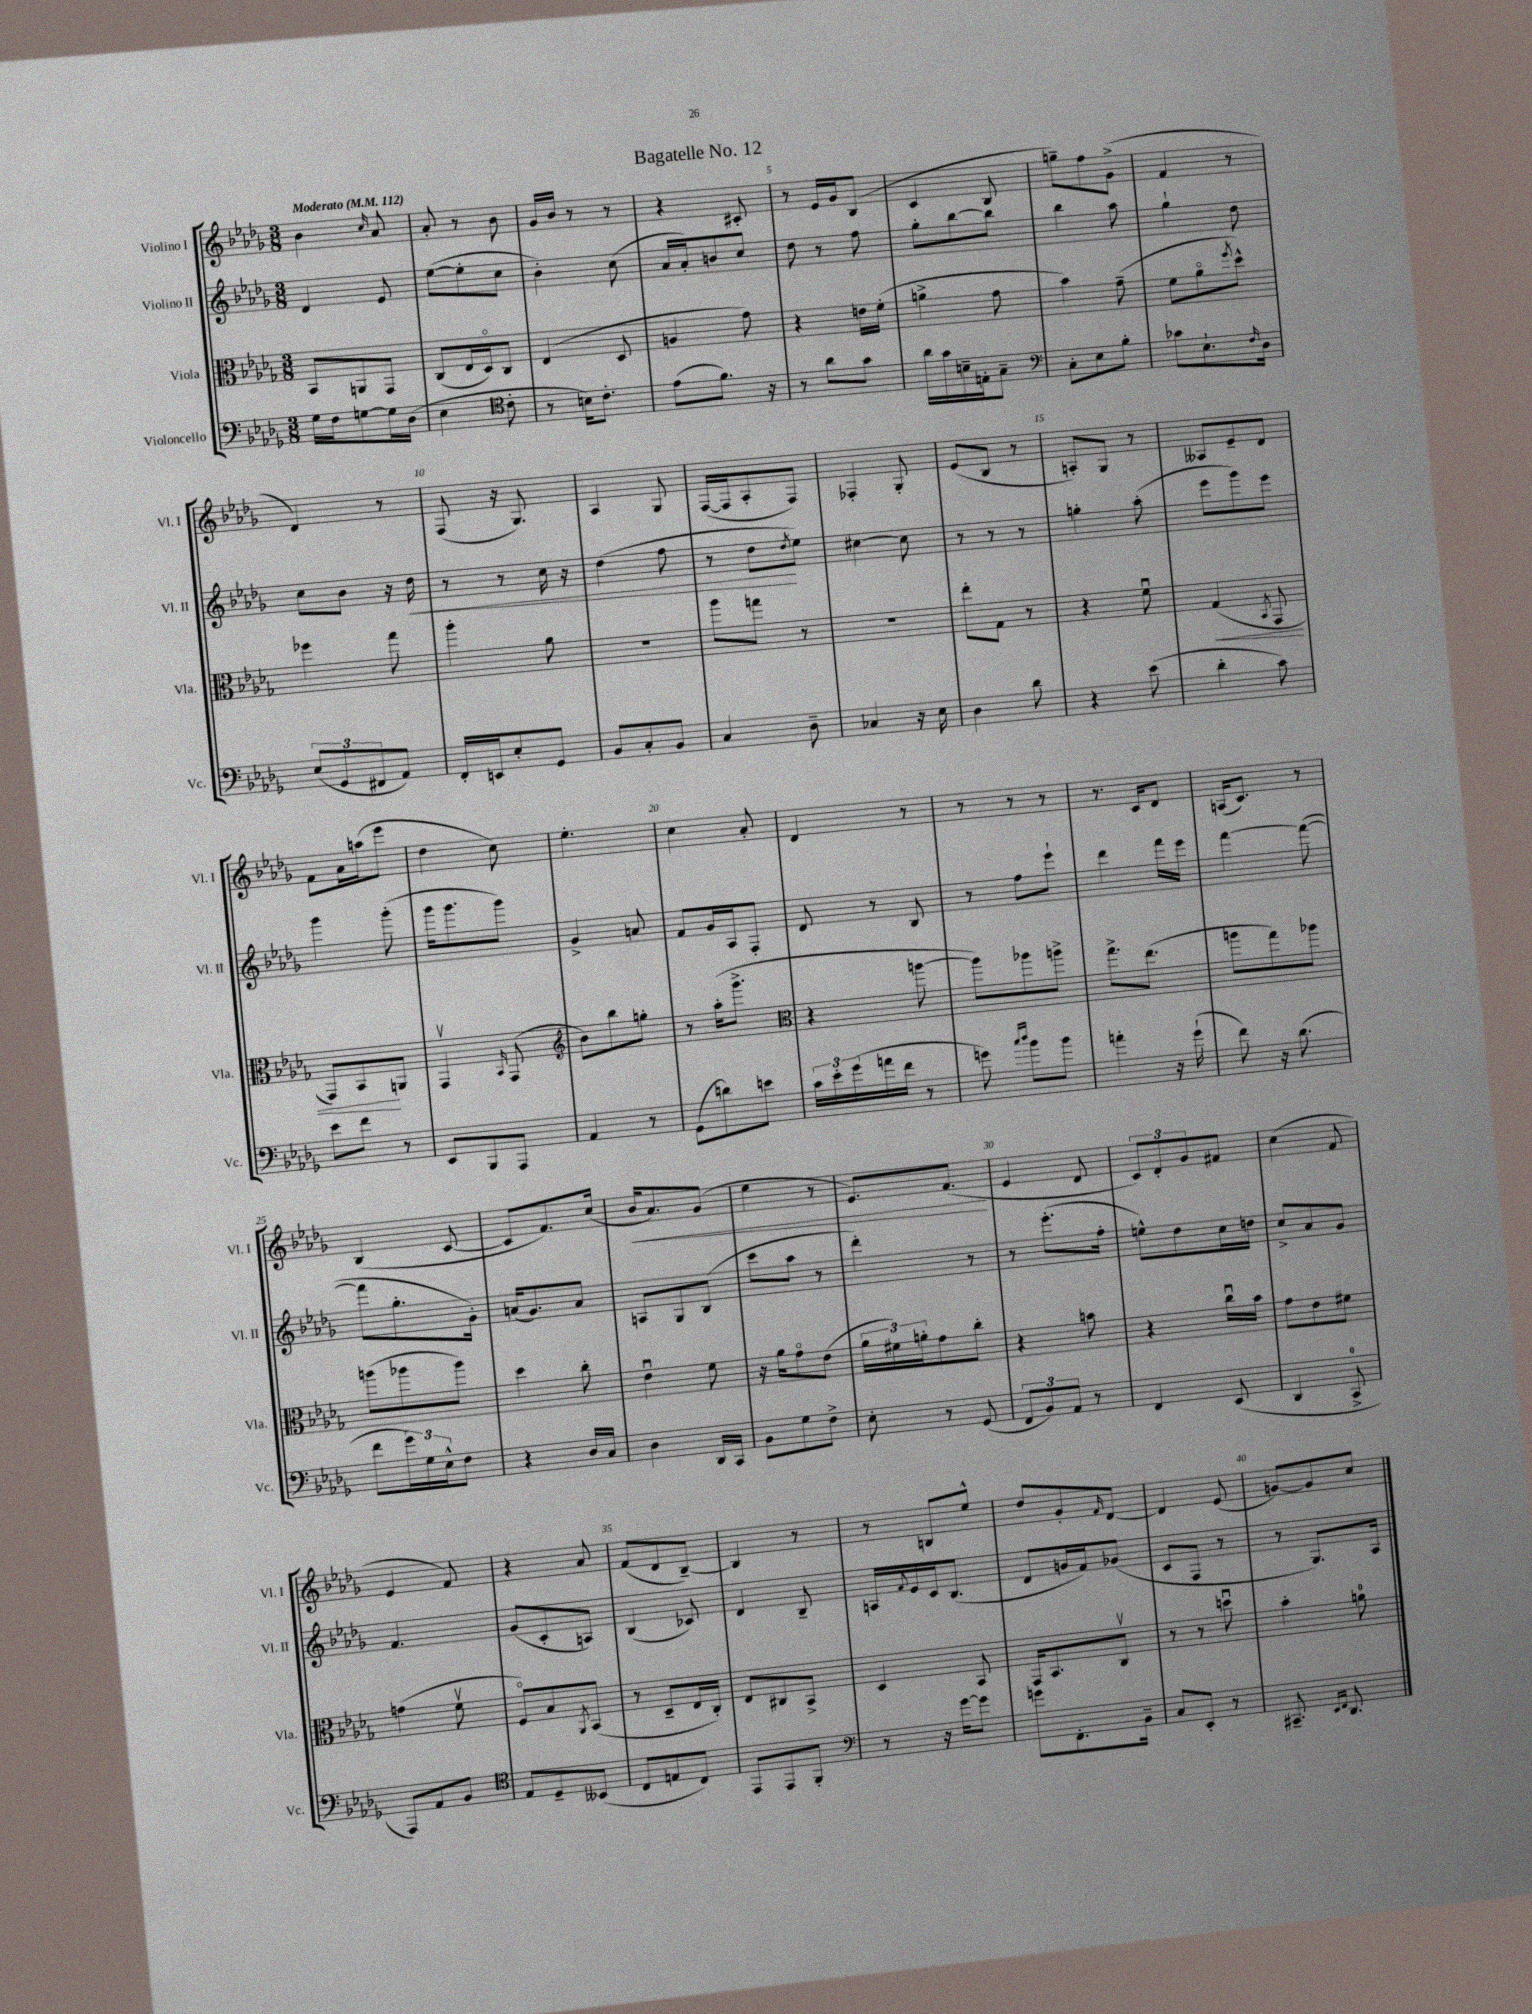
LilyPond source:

\header { title = "Bagatelle No. 12" }
<<
\new StaffGroup <<
\new Staff = "s0" \with { instrumentName = "Violino I" shortInstrumentName = "Vl. I" } {
    \clef treble \key des \major \numericTimeSignature \time 3/8 \tempo "Moderato" 4 = 112
    bes'4 \grace { c''16 } aes'8 |
    aes'8-. r8 bes'8 |
    ges'16 bes'16 r8 r8 |
    r4 cis'8-. |
    r8 ees'16 ges'16 bes8( |
    c'4 bes8 |
    g''8--) f''8 ges'8->( |
    f'4 r8 |
    des'4) r8 |
    f8( r16 ges8.) |
    aes4 ges8 |
    f16~( f16 aes8-. f8) |
    fes4-. ges8-. |
    ees'8( bes8 r8 |
    a8-.) ges8 r8 |
    aeses8 ees'8-- des'8 |
    f'8 aes'16 a''16( ees'''8 |
    des''4 c''8) |
    ees''4.-. |
    c''4 aes'8-. |
    des'4 r8 |
    r8 r8 r8 |
    r8. c'16 des'8 |
    a16( c'8.) r8 |
    bes4( c'8~ |
    c'8 f'8.) c''16( |
    bes'16\< aes'8.) ges'8( |
    ees''4 r8 |
    ees'8.) f'8.\!( |
    ees'4 des'8 |
    \tuplet 3/2 { c'8) des'8-. ges'8 } fis'8 |
    c''4( f'8 |
    ees'4 f'8) |
    r4 aes'8 |
    f'8( des'8 bes8~--) |
    bes4 r8 |
    r8 b8 ees''8-^ |
    des''8 ges'8-. \grace { f'16 } des'8~ |
    des'4 ees'8( |
    g'8~) g'8 c''8 \bar "|." |
}
\new Staff = "s1" \with { instrumentName = "Violino II" shortInstrumentName = "Vl. II" } {
    \clef treble \key des \major \numericTimeSignature \time 3/8
    des'4 ees'8 |
    ees''8~( ees''8-. c''8 |
    bes'4-.) c''8( |
    aes'16 aes'16-.) b'8 c''8 |
    des''8 r8 f''8 |
    ges''8-. bes''8~ bes''8 |
    bes''4 aes''8 |
    ges''4-! des''8 |
    c''8 bes'8 r16 des''16\< |
    r8 r8 c''16 r16 |
    des''4( f''8 |
    r8 des''8\! \acciaccatura { des''8 } ees''8) |
    cis''4~ cis''8 |
    r8 r8 r8 |
    g''4-. aes''8-.( |
    ees'''8 ges'''8) ees'''8 |
    ges'''4 ges'''8-.( |
    ges'''16 ges'''8. ges'''8) |
    ges'4-> a'8 |
    f'8 ges'16 aes16 f8-. |
    des'8 r8 bes8 |
    r8 f''8 ees'''8-! |
    des'''4 f'''16 ees'''16 |
    f'''4~ f'''8~( |
    f'''8 ges''8.-. ges'16-.) |
    a'16( ges'8.) a'8 |
    a8 ges8 bes8( |
    c'''8 aes''8 r8 |
    des'''4-.) r8 |
    r8 ees'''8.-.( f''16-. |
    e''8-^) des''8 c''16 d''16 |
    c''8-> aes'8 ges'8 |
    f'4. |
    ges'8( c'8-. a8) |
    bes4( ces'8) |
    des'4 bes8-- |
    a16 \appoggiatura { f'8 } ees'16 c'16 bes8.( |
    des'8 g'16 f'16) ges'8( |
    c'8 f8 r8 |
    r8 ges8.) aes16 \bar "|." |
}
\new Staff = "s2" \with { instrumentName = "Viola" shortInstrumentName = "Vla." } {
    \clef alto \key des \major \numericTimeSignature \time 3/8
    bes,8 a,8 ges,8 |
    c8( ees16 des16\flageolet) c8 |
    ees4( des8 |
    a4 ges'8) |
    r4 e'16 f'16-.( |
    a'4-> ges'8 |
    bes'4) ges'8--( |
    f'8 aes'8\flageolet \acciaccatura { f''8 } des''8-^) |
    fes''4 ges''8 |
    aes''4-. aes'8 |
    R4. |
    aes''8 g''8 r8 |
    R4. |
    ees''8-. ges8 r8 |
    r4 f'8\downbow |
    ges4\<( \acciaccatura { bes,8 } ges,8 |
    ges,8) bes,8\! a,8 |
    ges,4\upbow \grace { bes,16 } ges,8( |
    \clef treble bes'8) bes''8 g''8-. |
    r8 aes''16-.( ges'''8.-> |
    \clef alto r4 a''8~ |
    a''8) aes''8 a''8-> |
    ges''8.-> ees''8.( |
    a''8 ges''8) aes''8 |
    a''8( aes''8 aes''8) |
    des''4 c''8-. |
    ees'4\downbow f'8 |
    r16 aes'16 ges'8\flageolet ees'8( |
    \tuplet 3/2 { aes'16 fis'16) a'16-. } ges'8 c''8-. |
    r4 b'8 |
    r4 c''16\downbow bes'16 |
    ges'8 ees'8 fis'8 |
    g'4( f'8\upbow |
    f8\flageolet) bes8 \acciaccatura { aes,8 } bes,8( |
    r8 des8-- ees16 c16-.) |
    ees8 cis8 bes,8-> |
    des4 bes,8 |
    ges,16 bes,8. c8\upbow |
    r8 r8 d''8\downbow |
    bes'4-. a'8-0 \bar "|." |
}
\new Staff = "s3" \with { instrumentName = "Violoncello" shortInstrumentName = "Vc." } {
    \clef bass \key des \major \numericTimeSignature \time 3/8
    ges16 f16 g8~ g16 des16( |
    ees4 \clef tenor c'8-. |
    r8 b16) c'8.-. |
    ees'8( f'8.) r16 |
    r8 aes'8 ges'8 |
    aes'16 ges'16 b16-- e16-. ges8-- |
    \clef bass c8-. ees8 bes8-. |
    ces'8 ees8.-! \grace { f16 } des16 |
    \tuplet 3/2 { ees8( ges,8 fis,8 } aes,8) |
    f,16-. e,16 ees8-. ges,8 |
    bes,8 c8-. bes,8 |
    c4 des8-- |
    ces4 r16 ees16 |
    des4 des'8 |
    r4 ees'8( |
    des'4-. c'8) |
    ees'8 f'8 r8 |
    ees,8 bes,,8 aes,,8 |
    aes,4 r8 |
    ges,8( d'8) e'8 |
    \tuplet 3/2 { c'16 ees'16-. ges'16( } a'16 f'16 r8 |
    g'8) \grace { c''16 des''16 } bes'8 bes'8 |
    a'4-. r16 ges'16-!( |
    f'8) r16 des'8.( |
    f'8 \tuplet 3/2 { ges'16) ges16 ees16-^ } f8 |
    r4 des16 c16 |
    des4 des,16 c,16 |
    bes,8 ges8 f8-> |
    ees8-. r8 ges,8( |
    \tuplet 3/2 { f,8 bes,8) aes,8 } r8 |
    f,4 ees,8( |
    des,4 c,8-0-> |
    aes,,8) aes,8 bes,8 |
    \clef tenor ees8 des8-- beses,8( |
    c8 e8 c8) |
    ees,8 ees,8 f,8-. |
    \clef bass r8 r16 ges'16~ ges'8 |
    g'8 f,8.-. bes,16-- |
    c8 ees,8-. r8 |
    cis,8.-- \grace { ees,16 f,16 } des,8. \bar "|." |
}
>>
>>
\layout { \context { \Score \override BarNumber.break-visibility = ##(#f #t #t) barNumberVisibility = #(every-nth-bar-number-visible 5) } }
